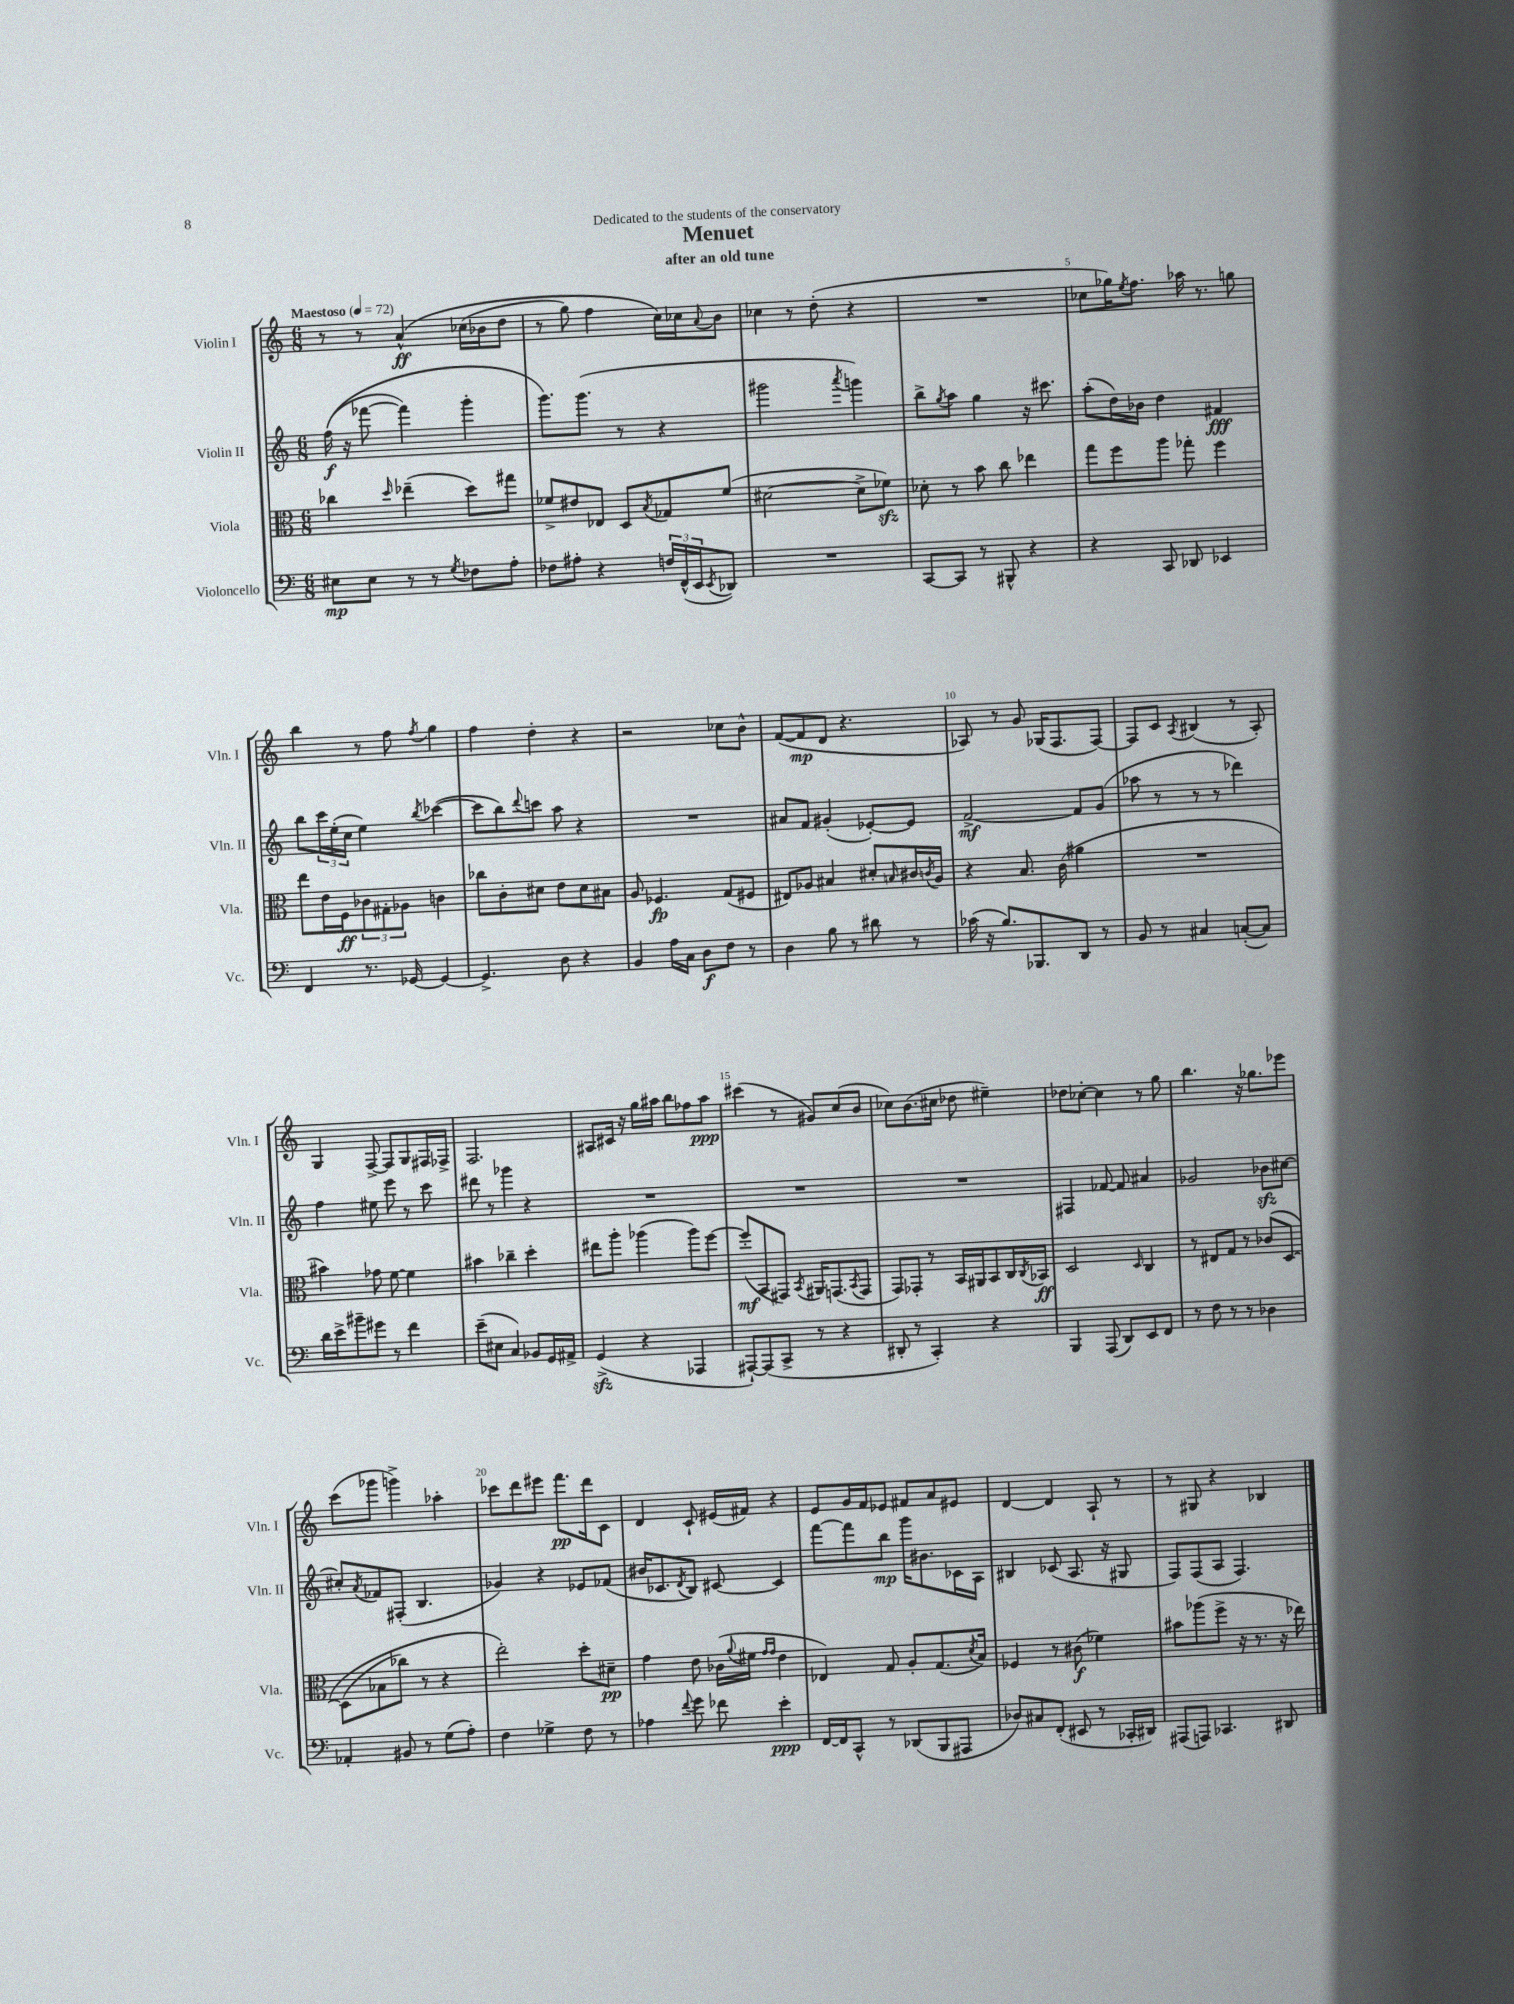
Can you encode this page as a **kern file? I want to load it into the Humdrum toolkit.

**kern	**dynam	**kern	**dynam	**kern	**dynam	**kern	**dynam
*part4	*part4	*part3	*part3	*part2	*part2	*part1	*part1
*staff4	*staff4	*staff3	*staff3	*staff2	*staff2	*staff1	*staff1
*I"Violoncello	*	*I"Viola	*	*I"Violin II	*	*I"Violin I	*
*I'Vc.	*	*I'Vla.	*	*I'Vln. II	*	*I'Vln. I	*
*clefF4	*	*clefC3	*	*clefG2	*	*clefG2	*
*k[]	*	*k[]	*	*k[]	*	*k[]	*
*M6/8	*	*M6/8	*	*M6/8	*	*M6/8	*
*MM72	*	*MM72	*	*MM72	*	*MM72	*
=1	=1	=1	=1	=1	=1	=1	=1
!	!	!	!	!	!	!LO:TX:a:B:t=Maestoso	!
8E#X\L	mp	4cc-X\	.	((16ff\	f	8r	.
.	.	.	.	16r	.	.	.
8E#\J	.	.	.	[8fff-X\	.	8r	.
.	.	16qqdd/	.	.	.	.	.
8r	.	(4ee-X~\	.	4fff-\])	.	(4a^^/	ff
8r	.	.	.	.	.	.	.
8qG/	.	.	.	.	.	.	.
8F-X\L	.	8dd\L)	.	4ggg'\	.	(16cc-X\LL	.
.	.	.	.	.	.	16b-X\J	.
8A'\J	.	8gg#X\J	.	.	.	8dd\J	.
=2	=2	=2	=2	=2	=2	=2	=2
8F-X\L	.	8f-X^/L	.	8.ggg\L)	.	8r	.
8A#X'\J	.	8e#X/	.	.	.	8gg\)	.
.	.	.	.	(8.ggg\J	.	.	.
4r	.	8E-X/J	.	.	.	4ff\	.
.	.	8D/L	.	8r	.	.	.
.	.	8qB/	.	.	.	.	.
24Fn/LL	.	8G-X/	.	4r	.	16cc\LL)	.
(24FF^^/	.	.	.	.	.	.	.
.	.	.	.	.	.	16cc-X\J	.
24EE/J	.	.	.	.	.	.	.
8qEE/	.	.	.	.	.	8qqa/	.
8DD-X/J)	.	(8f-/J	.	.	.	8b\J	.
=3	=3	=3	=3	=3	=3	=3	=3
2.r	.	[2d#X\	.	2ggg#X\	.	4cc-X\	.
.	.	.	.	.	.	8r	.
.	.	.	.	.	.	(8dd'\	.
.	.	.	.	8qaaa/	.	.	.
.	.	8d#^\L]	.	4gggn\)	.	4r	.
.	.	8f-Xzz\J)	.	.	.	.	.
=4	=4	=4	=4	=4	=4	=4	=4
[8CC/L	.	8d-X'\	.	8bb^\L	.	2.r	.
.	.	.	.	8qgg/	.	.	.
8CC/J]	.	8r	.	8aa\J	.	.	.
8r	.	8b\	.	4gg\	.	.	.
8BBB#X^^/	.	8cc\	.	.	.	.	.
4r	.	4ee-X\	.	16r	.	.	.
.	.	.	.	8.ccc#X\	.	.	.
=5	=5	=5	=5	=5	=5	=5	=5
4r	.	8gg\L	.	(8aa'\L	.	8cc-X\L	.
.	.	8ff\	.	16dd\L)	.	16gg-X\K)	.
.	.	.	.	.	.	8qee/	.
.	.	.	.	16b-X\JJ	.	8.ff\J	.
8CC/	.	8aa\J	.	4dd\	.	.	.
8DD-X/	.	8gg-X'\	.	.	.	16aa-X\	.
.	.	.	.	.	.	8.r	.
4EE-X/	.	4ff\	.	4f#X/	fff	.	.
.	.	.	.	.	.	8ggn\	.
!!LO:LB:g=z
=6	=6	=6	=6	=6	=6	=6	=6
4FF/	.	8ee\L	.	8bb\L	.	4bb\	.
.	.	16e\L	.	24ccc\L	.	.	.
.	.	.	.	(24ee'\	.	.	.
.	.	16F\J	ff	.	.	.	.
.	.	.	.	24cc\JJ	.	.	.
8.r	.	12c-X\	.	4ee\)	.	8r	.
.	.	12G#X'\	.	.	.	.	.
.	.	.	.	.	.	8ff\	.
.	.	12A-X\J	.	.	.	.	.
[16GG-X/	.	.	.	.	.	.	.
.	.	.	.	8qbb/	.	8qff/	.
4GG-/_	.	4cn\	.	([4ccc-X\	.	4gg\	.
=7	=7	=7	=7	=7	=7	=7	=7
4.GG-^/]	.	8cc-X\L	.	8ccc-\L]	.	4ff\	.
.	.	8c'\	.	8bb\)	.	.	.
.	.	.	.	8qqddd/	.	.	.
.	.	8d#X\J	.	8cccn\J	.	4dd'\	.
8D\	.	8e\L	.	8aa\	.	.	.
4r	.	8d#\	.	4r	.	4r	.
.	.	8B#X\J	.	.	.	.	.
=8	=8	=8	=8	=8	=8	=8	=8
4BB/	.	8A/	.	2.r	.	2r	.
.	.	4.F-X/	fp	.	.	.	.
16A\LL	.	.	.	.	.	.	.
16C\JJ	.	.	.	.	.	.	.
8D\L	f	.	.	.	.	.	.
8F\J	.	(8G/L	.	.	.	8cc-X\L	.
8r	.	8F#X/J	.	.	.	8b^^\J	.
=9	=9	=9	=9	=9	=9	=9	=9
4D\	.	8E#X/L)	.	8a#X/L	.	([8f/L	.
.	.	8A-X/J	.	8f/J	.	8f/]	mp
8B\	.	4B#X/	.	(4g#X'/	.	8d/J	.
8r	.	.	.	.	.	4.r	.
8d#X\	.	8d#X'/L	.	[8e-X'/L)	.	.	.
.	.	16qqBn/	.	.	.	.	.
8r	.	16c#X/L	.	8e-/J]	.	.	.
.	.	8qcn/	.	.	.	.	.
.	.	16A-/JJ	.	.	.	.	.
=10	=10	=10	=10	=10	=10	=10	=10
(16c-X\	.	4r	.	[2f^/	mf	8A-X/)	.
16r	.	.	.	.	.	.	.
8.B/L)	.	.	.	.	.	8r	.
.	.	8.B/	.	.	.	8g/	.
8.BBB-X/	.	.	.	.	.	.	.
.	.	.	.	.	.	(16G-X/KL	.
.	.	(16c\	.	.	.	8.F/	.
8DD/J	.	4a#X\	.	8f/L]	.	.	.
8r	.	.	.	(8g/J	.	[8F/J)	.
=11	=11	=11	=11	=11	=11	=11	=11
8BB/	.	2.r	.	8aa-X\	.	8F/L]	.
8r	.	.	.	8r	.	8c/J	.
.	.	.	.	.	.	8qA/	.
4C#X/	.	.	.	8r	.	(4B#X/	.
.	.	.	.	8r	.	.	.
([8Cn'/L	.	.	.	4ddd-X\)	.	8r	.
8C/J])	.	.	.	.	.	8A'/)	.
!!LO:LB:g=z
=12	=12	=12	=12	=12	=12	=12	=12
16d\LL	.	4b#X\)	.	4ff\	.	4G/	.
16e^\J	.	.	.	.	.	.	.
8b#X~\	.	.	.	.	.	.	.
8g#X\J	.	8g-X\	.	8ee#X\	.	[8F^/	.
8r	.	[8f\	.	8eee\	.	8F/L]	.
4f\	.	4f\]	.	8r	.	8G/	.
.	.	.	.	8ccc\	.	16F#X/L	.
.	.	.	.	.	.	16F-X^/JJ	.
=13	=13	=13	=13	=13	=13	=13	=13
(8e~\L	.	4b#X\	.	8ddd#X\	.	2.F/	.
8E#X\J	.	.	.	8r	.	.	.
4C/)	.	4cc-X~\	.	4ggg-X\	.	.	.
8BB-X/L	.	4dd'\	.	4r	.	.	.
16GG/L	.	.	.	.	.	.	.
16AA#X^/JJ	.	.	.	.	.	.	.
=14	=14	=14	=14	=14	=14	=14	=14
(4GGzz^/	.	8ee#X\L	.	2.r	.	8A#X/L	.
.	.	8aa'\J	.	.	.	16c#X/Jk	.
.	.	.	.	.	.	16r	.
4r	.	(4aa-X\	.	.	.	16gg\LL	.
.	.	.	.	.	.	16aa#X\JJ	.
.	.	.	.	.	.	8bb\L	.
4AAA-X/	.	8aa-\L)	.	.	.	8ff-X\	.
.	.	[8ff\J	.	.	.	8aa#\J	ppp
=15	=15	=15	=15	=15	=15	=15	=15
[8AAA#X`/L)	.	(8ff'/L]	mf	2.r	.	(4ccc#X\	.
(8AAA#/]	.	8BB/	.	.	.	.	.
8CC^/J	.	8GG#X/J)	.	.	.	8r	.
.	.	8qBB/	.	.	.	.	.
8r	.	16AA#X/KL	.	.	.	8g#X/L)	.
.	.	(8.GGn/	.	.	.	.	.
4r	.	.	.	.	.	(8cc/	.
.	.	8qBB/	.	.	.	.	.
.	.	8GG/J	.	.	.	8b/J	.
=16	=16	=16	=16	=16	=16	=16	=16
8DD#X'/	.	8GG/L)	.	2.r	.	8cc-X\L)	.
8r	.	8GG-X'/J	.	.	.	(8.b\	.
4CC'/)	.	8r	.	.	.	.	.
.	.	.	.	.	.	16cc#X\Jk	.
.	.	16BB/LL	.	.	.	8dd-X\	.
.	.	16AA#X/J	.	.	.	.	.
4r	.	8BB/	.	.	.	4ee#X~\)	.
.	.	16C/L	.	.	.	.	.
.	.	8qC/	.	.	.	.	.
.	.	16BB-X/JJ	ff	.	.	.	.
=17	=17	=17	=17	=17	=17	=17	=17
4BBB/	.	2D/	.	4F#X/	.	8dd-X\L	.
.	.	.	.	.	.	[8cc-X'\J	.
(8AAA/	.	.	.	[8f-X/	.	4cc-\]	.
8DD/L)	.	.	.	8f-/]	.	.	.
.	.	16qqD/	.	.	.	.	.
8EE/	.	4C/	.	4a#X/	.	8r	.
8FF/J	.	.	.	.	.	8gg\	.
=18	=18	=18	=18	=18	=18	=18	=18
8r	.	8r	.	2g-X/	.	4.bb\	.
8F\	.	8E#X/L	.	.	.	.	.
8r	.	8G/J	.	.	.	.	.
8r	.	8r	.	.	.	16r	.
.	.	.	.	.	.	8.gg-X\L	.
4D-X\	.	(8c-X/L	.	8b-Xzz\L	.	.	.
.	.	[8D/J	.	[8cc#X\J	.	8eee-X\J	.
!!LO:LB:g=z
=19	=19	=19	=19	=19	=19	=19	=19
4AA-X'/	.	(8D\L]	.	8cc#X'/L]	.	(8ccc\L	.
.	.	.	.	8qa/	.	.	.
.	.	8B-X\	.	8f-X/	.	8ggg-X\J	.
8BB#X/	.	8cc-X\J)	.	(8F#X'/J	.	4gggn^\)	.
8r	.	8r	.	4.B/	.	.	.
(8G\L	.	4r	.	.	.	4aa-X'\	.
8A'\J)	.	.	.	.	.	.	.
=20	=20	=20	=20	=20	=20	=20	=20
4F\	.	2ee'\)	.	4g-X/)	.	8ccc-X\L	.
.	.	.	.	.	.	8ddd\	.
4G-X^\	.	.	.	4r	.	8eee#X\J	.
.	.	.	.	.	.	8.fff\L	pp
8F\	.	8dd'\L	.	8e-X/L	.	.	.
.	.	.	.	.	.	16ddd\k	.
8r	.	8d#X~\J	pp	(8f-X/J	.	8c\J	.
=21	=21	=21	=21	=21	=21	=21	=21
4A-X\	.	4g\	.	16b#X/KL	.	4d/	.
.	.	.	.	8.c-X/	.	.	.
8qqf/	.	.	.	8qd/	.	.	.
8g\	.	8e\	.	8B/J)	.	8c`/	.
8f-X\	.	(16c-X\LL	.	[8c#X/	.	(16e#X/LL	.
.	.	8qqa/	.	.	.	.	.
.	.	16f#X\JJ	.	.	.	16f#X/JJ)	.
.	.	16qqg/LL	.	.	.	.	.
.	.	16qqg/JJ	.	.	.	.	.
4e'\	ppp	4e\	.	4c#/]	.	4r	.
=22	=22	=22	=22	=22	=22	=22	=22
[16FF/LL	.	4E-X/)	.	[8fff\L	.	8e/L	.
16FF/J]	.	.	.	.	.	.	.
8CC^^/J	.	.	.	8fff\]	.	16g/L	.
.	.	.	.	.	.	16f/J	.
8r	.	8G/	.	8bb\J	mp	8e-X/J	.
(8DD-X/L	.	8A'/L	.	16ggg\KL	.	8f#X/L	.
.	.	.	.	8.b#X\	.	.	.
8BBB/	.	(8.G/	.	.	.	8a/	.
8AAA#X/J	.	.	.	16c-X\L	.	8e#X/J	.
.	.	8qd/	.	.	.	.	.
.	.	16B/Jk)	.	16A\JJ	.	.	.
=23	=23	=23	=23	=23	=23	=23	=23
8D-X/L)	.	4F-X/	.	4B#X/	.	[4d/	.
8C#X/	.	.	.	.	.	.	.
(8FF'/J	.	8r	.	(8c-X/	.	4d/]	.
8EE#X/	.	(8c#X\	f	8.A/	.	.	.
8r	.	4f-X\)	.	.	.	8A`/	.
.	.	.	.	16r	.	.	.
16CC-X'/LL	.	.	.	8G#X/	.	8r	.
16DD#X/JJ)	.	.	.	.	.	.	.
=24	=24	=24	=24	=24	=24	=24	=24
(8AAA#X/L	.	8b#X\L	.	8F/L)	.	8r	.
8AAAn/J)	.	(8aa-X\	.	(8F/	.	8G#X/	.
4.CC-X/	.	8ff^\J	.	8A/J	.	4r	.
.	.	16r	.	4.F/)	.	.	.
.	.	8.r	.	.	.	.	.
.	.	.	.	.	.	4B-X/	.
8DD#X/	.	16r	.	.	.	.	.
.	.	16ee-X\)	.	.	.	.	.
==	==	==	==	==	==	==	==
*-	*-	*-	*-	*-	*-	*-	*-
